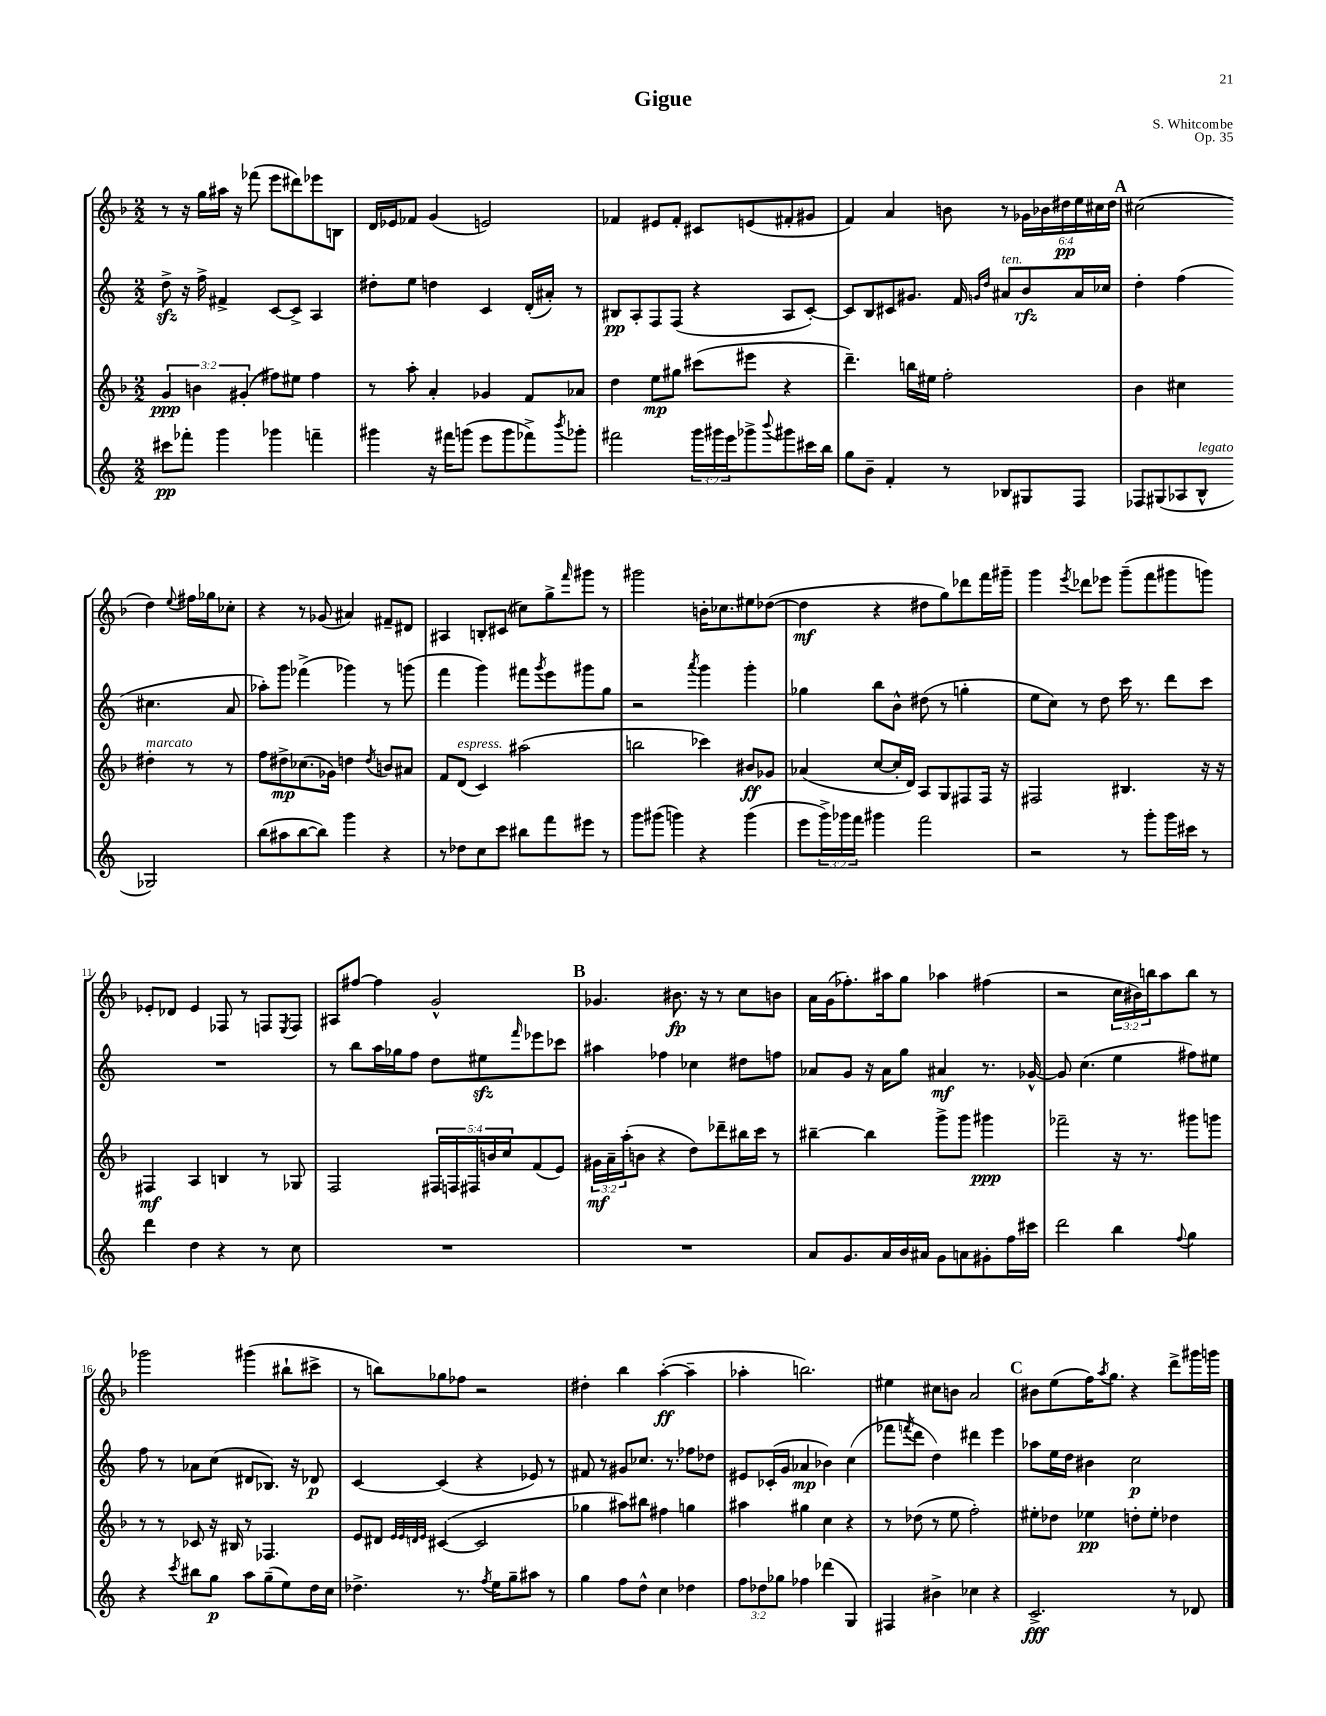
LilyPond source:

\header { title = "Gigue" composer = "S. Whitcombe" opus = "Op. 35" }
<<
\new StaffGroup <<
\new Staff = "s0" {
    \clef treble \key f \major \numericTimeSignature \time 2/2 \override Staff.TupletNumber.text = #tuplet-number::calc-fraction-text
    r8 r16 g''16 ais''16 r16 fes'''8( e'''8 dis'''8) ees'''8 b8 |
    d'16 ees'16 fes'8 g'4( e'2) |
    fes'4 eis'8 fes'8-. cis'8 e'8( fis'8-. gis'8 |
    f'4) a'4 b'8 r8 \tuplet 6/4 { ges'16 bes'16 dis''16\pp e''16 cis''16 dis''16 } |
    \mark \markup { \bold "A" } cis''2( d''4) \appoggiatura { e''8 } fis''16 ges''16 ces''8-. |
    r4 r8 ges'8( ais'4) fis'8-- dis'8 |
    ais4 b8-. cis'8( cis''8) g''8-> \grace { f'''16 } gis'''8 r8 |
    gis'''2 b'16-. ces''8. eis''8 des''8~( |
    des''4\mf r4 dis''8 g''8) des'''8 f'''16 gis'''16-- |
    g'''4 \acciaccatura { e'''8 } des'''8 ees'''8 g'''8--( f'''8 gis'''8 g'''8) |
    ees'8-. des'8 ees'4 fes8 r8 f8 \acciaccatura { e8 } f8 |
    ais8 fis''8~ fis''4 g'2-^ |
    \mark \markup { \bold "B" } ges'4. bis'8.\fp r16 r8 c''8 b'8 |
    a'16 g'16( fes''8.-.) ais''16 g''8 aes''4 fis''4( |
    r2 \tuplet 3/2 { c''16 bis'16) b''16 } a''8 b''8 r8 |
    ges'''2 gis'''4( bis''8-! cis'''8-> |
    r8 b''8) ges''8 fes''8 r2 |
    dis''4-. bes''4 a''4~-.\ff( a''4-- |
    aes''4-. b''2.) |
    eis''4 cis''8 b'8 a'2 |
    \mark \markup { \bold "C" } bis'8 e''8( f''16) \acciaccatura { a''8 } g''8. r4 d'''8-> gis'''16 g'''16 \bar "|." |
}
\new Staff = "s1" {
    \clef treble \key c \major \numericTimeSignature \time 2/2
    d''8->\sfz r16 f''16-> fis'4-> c'8~ c'8-> a4 |
    dis''8-. e''8 d''4 c'4 d'16-.( ais'16-.) r8 |
    bis8\pp a8-. f8 f8( r4 a8 c'8~-.) |
    c'8 b8 cis'8 gis'8. f'16 \grace { g'16 d''16 } ais'8^\markup { \italic "ten." } b'8\rfz ais'16 ces''16 |
    \mark \markup { \bold "A" } d''4-. f''4( cis''4. a'8 |
    aes''8-.) g'''8 fes'''4->( ges'''4) r8 g'''8( |
    f'''4 g'''4) fis'''8 \acciaccatura { g'''8 } e'''8 gis'''8 g''8 |
    r2 \acciaccatura { a'''8 } g'''4 g'''4-. |
    ges''4 b''8 b'8-^ dis''8( r8 g''4-. |
    e''8 c''8) r8 d''8 c'''16 r8. d'''8 c'''8 |
    R1 |
    r8 b''8 a''16 ges''16 f''8 d''8 eis''8\sfz \grace { f'''16 } ees'''8 ces'''8 |
    \mark \markup { \bold "B" } ais''4 fes''4 ces''4 dis''8 f''8 |
    aes'8 g'8 r16 aes'16 g''8 ais'4\mf r8. ges'16~-^ |
    ges'8 c''4.( e''4 fis''8) eis''8 |
    f''8 r8 aes'8 c''8( dis'8 bes8.) r16 des'8\p |
    c'4~ c'4( r4 ees'8) r8 |
    fis'8 r8 gis'8 ces''8. r8. fes''8 des''8 |
    eis'8 ces'16-.( g'16 aes'4\mp bes'4) c''4( |
    fes'''8 \acciaccatura { f'''8 } d'''8 d''4) dis'''4 e'''4 |
    \mark \markup { \bold "C" } aes''8 e''16 d''16 bis'4 c''2\p \bar "|." |
}
\new Staff = "s2" {
    \clef treble \key f \major \numericTimeSignature \time 2/2 \override Staff.TupletNumber.text = #tuplet-number::calc-fraction-text
    \tuplet 3/2 { g'4\ppp b'4 gis'4-.( } fis''8) eis''8 fis''4 |
    r8 a''8-. a'4-. ges'4 f'8 aes'8 |
    d''4 e''8\mp gis''8 cis'''8( eis'''8 r4 |
    d'''4.--) b''16 eis''16 f''2-. |
    \mark \markup { \bold "A" } bes'4 cis''4 dis''4-.^\markup { \italic "marcato" } r8 r8 |
    f''8 dis''8->\mp ces''8.( ges'16) d''4 \acciaccatura { d''8 } b'8 ais'8 |
    f'8 d'8^\markup { \italic "espress." }( c'4) ais''2( |
    b''2 ces'''4) bis'8\ff ges'8 |
    aes'4( c''8~ c''16-. d'16) a8 g8 fis8 fis16 r16 |
    fis2 bis4. r16 r16 |
    fis4\mf a4 b4 r8 ges8 |
    f2 \tuplet 5/4 { fis16 f16 fis16 b'16 c''16 } f'8( e'8) |
    \mark \markup { \bold "B" } \tuplet 3/2 { gis'16\mf a'16-- a''16-.( } b'8 r4 d''8) des'''8-- bis''16 c'''16 r8 |
    bis''4~-- bis''4 g'''8-> g'''8 gis'''4\ppp |
    fes'''2-- r16 r8. gis'''8 g'''8 |
    r8 r8 ces'8 r16 bis16 r8 fes4. |
    e'8 dis'8 \grace { e'32 e'32 d'32 e'32 } cis'4~( cis'2 |
    ges''4 ais''8) bis''8 fis''4 g''4 |
    ais''4 gis''4 c''4 r4 |
    r8 des''8( r8 e''8 f''2-.) |
    \mark \markup { \bold "C" } eis''8-. des''8 ees''4\pp d''8-. ees''8-. des''4 \bar "|." |
}
\new Staff = "s3" {
    \clef treble \key c \major \numericTimeSignature \time 2/2 \override Staff.TupletNumber.text = #tuplet-number::calc-fraction-text
    cis'''8\pp fes'''8-. g'''4 ges'''4 f'''4-- |
    gis'''4 r16 fis'''16 g'''8( e'''8 g'''8 fes'''8->) \acciaccatura { b'''8 } ges'''8-. |
    fis'''2 \tuplet 3/2 { g'''16 gis'''16 e'''16 } ges'''8-> \appoggiatura { b'''8 } gis'''8 cis'''16 b''16 |
    g''8 b'8-- f'4-. r8 bes8 gis8 f8 |
    \mark \markup { \bold "A" } fes8 gis8( aes8 b8-^^\markup { \italic "legato" } ges2) |
    b''8( ais''8 b''8~ b''8) g'''4 r4 |
    r8 des''8 c''8 c'''8 bis''8 f'''8 eis'''8 r8 |
    g'''8 gis'''8( g'''4) r4 g'''4( |
    e'''8 \tuplet 3/2 { g'''16->) ges'''16 f'''16 } gis'''4 f'''2 |
    r2 r8 g'''8-. g'''16 cis'''16 r8 |
    d'''4 d''4 r4 r8 c''8 |
    R1 |
    \mark \markup { \bold "B" } R1 |
    a'8 g'8. a'16 b'16 ais'16 g'8 a'8 gis'8-. f''16 cis'''16 |
    d'''2 b''4 \appoggiatura { f''8 } g''4 |
    r4 \acciaccatura { c'''8 } bis''8 g''8\p a''8 g''8--( e''8) d''16 c''16 |
    des''4.-> r8. \acciaccatura { f''8 } e''16 g''8-- ais''8 r8 |
    g''4 f''8 d''8-^ c''4 des''4 |
    \tuplet 3/2 { f''8 des''8 ges''8 } fes''4 des'''4( g4) |
    fis4 bis'4-> ces''4 r4 |
    \mark \markup { \bold "C" } c'2.->\fff r8 des'8 \bar "|." |
}
>>
>>
